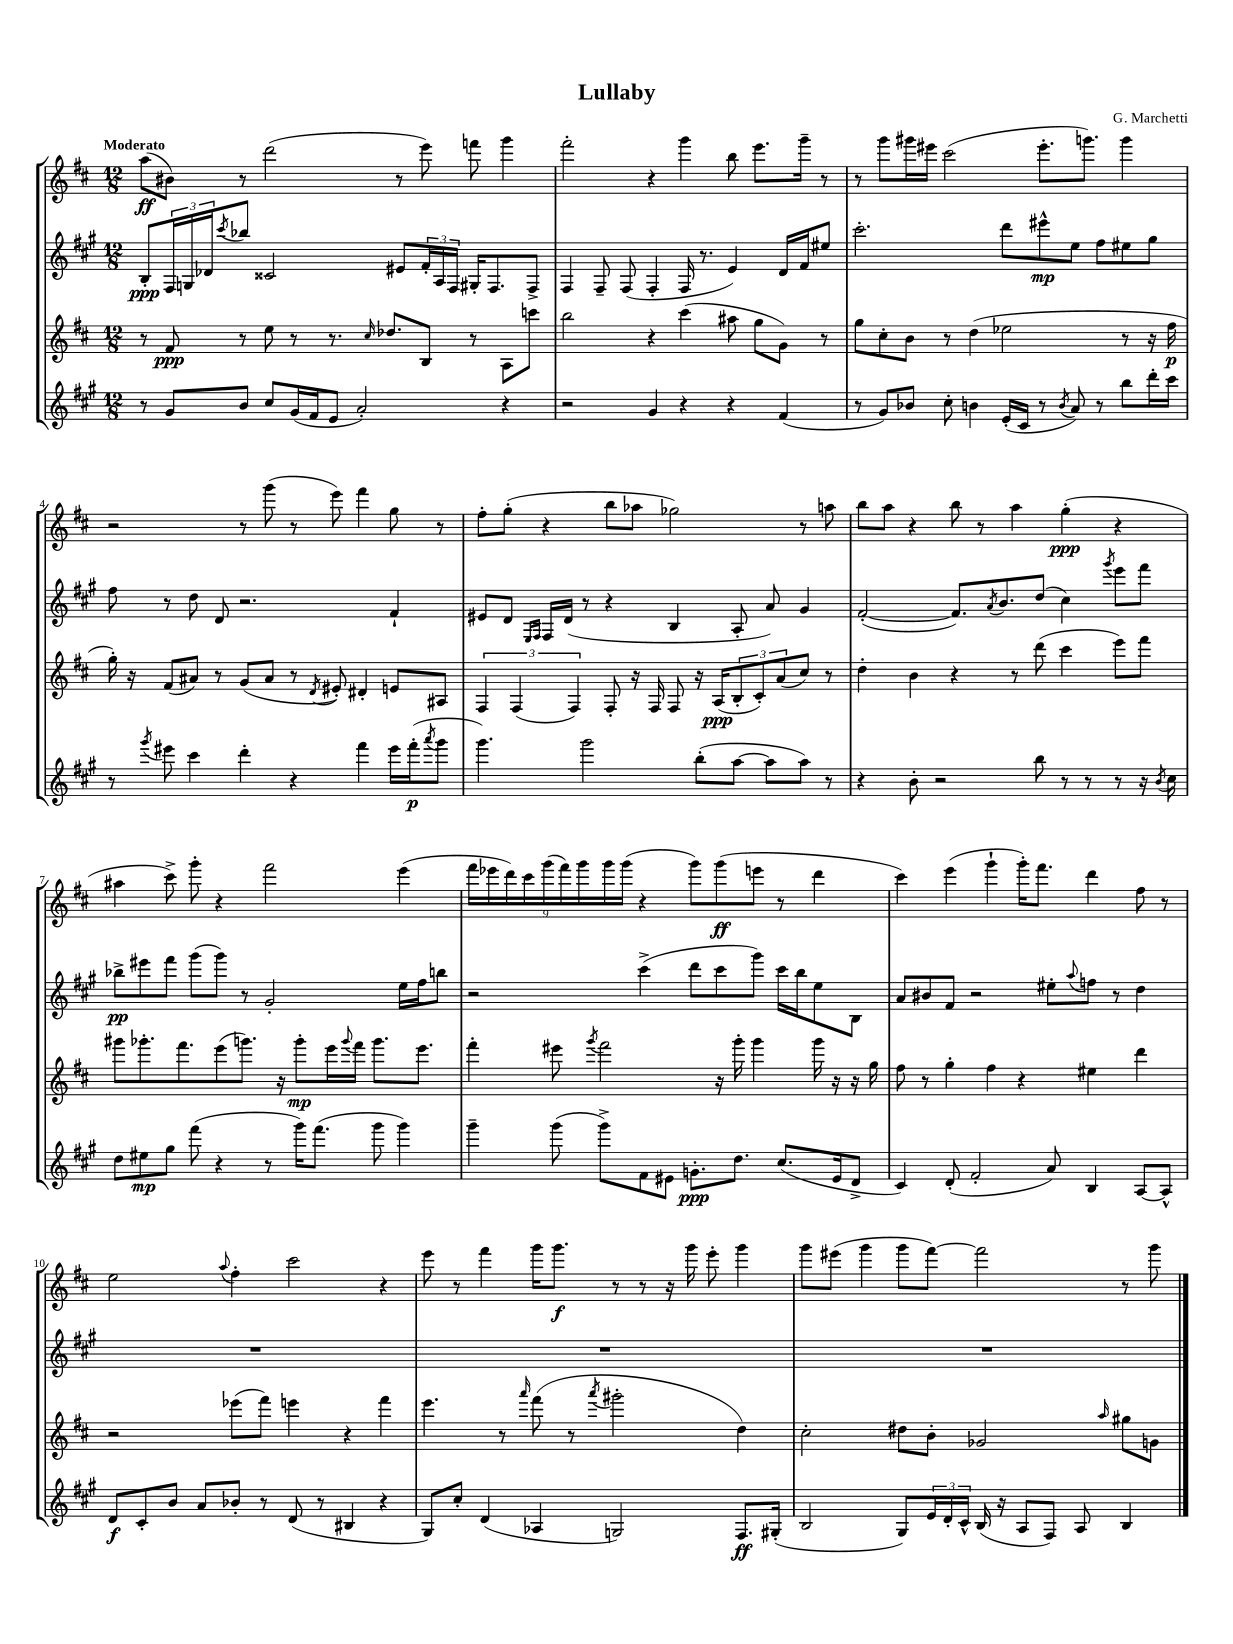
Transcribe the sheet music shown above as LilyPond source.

\header { title = "Lullaby" composer = "G. Marchetti" }
<<
\new StaffGroup <<
\new Staff = "s0" {
    \clef treble \key d \major \numericTimeSignature \time 12/8 \tempo "Moderato"
    a''8\ff( bis'8) r8 d'''2( r8 e'''8) f'''8 g'''4 |
    fis'''2-. r4 g'''4 b''8 e'''8. g'''16-- r8 |
    r8 g'''8 gis'''16 eis'''16 cis'''2( eis'''8.-. g'''8.) g'''4 |
    r2 r8 g'''8( r8 e'''8) fis'''4 g''8 r8 |
    fis''8-. g''8-.( r4 b''8 aes''8 ges''2) r8 a''8 |
    b''8 a''8 r4 b''8 r8 a''4 g''4-.\ppp( r4 |
    ais''4 cis'''8->) g'''8-. r4 fis'''2 e'''4( |
    \tuplet 9/8 { fis'''16 ees'''16 d'''16) cis'''16 g'''16( fis'''16) g'''16 g'''16 g'''16( } r4 g'''8) g'''8\ff( e'''8 r8 d'''4 |
    cis'''4) e'''4( g'''4-! g'''16-.) fis'''8. d'''4 fis''8 r8 |
    e''2 \appoggiatura { a''8 } fis''4-. cis'''2 r4 |
    e'''8 r8 fis'''4 g'''16 g'''8.\f r8 r8 r16 g'''16 e'''8-. g'''4 |
    g'''8 eis'''8( g'''4 g'''8 fis'''8~) fis'''2 r8 g'''8 \bar "|." |
}
\new Staff = "s1" {
    \clef treble \key a \major \numericTimeSignature \time 12/8
    b8-.\ppp \tuplet 3/2 { fis16 g16 des'16 } \acciaccatura { cis'''8 } bes''8 cisis'2 eis'8 \tuplet 3/2 { fis'16-. a16 fis16 } gis16-. fis8. fis8-> |
    fis4 fis8-- fis8( fis4-. fis16 r8. e'4) d'16 fis'16 eis''8 |
    cis'''2.-. d'''8 eis'''8-^\mp e''8 fis''8 eis''8 gis''8 |
    fis''8 r8 d''8 d'8 r2. fis'4-! |
    eis'8 d'8 \grace { e16 fis16 } fis16 d'16( r8 r4 b4 a8-. a'8) gis'4 |
    fis'2~-.( fis'8.) \acciaccatura { a'8 } b'8. d''8( cis''4) \acciaccatura { gis'''8 } e'''8 fis'''8 |
    bes''8->\pp eis'''8 fis'''8 gis'''8( gis'''8) r8 gis'2-. e''16 fis''16 b''8 |
    r2 cis'''4->( d'''8 cis'''8 gis'''8) cis'''16 b''16 e''8 b8 |
    a'8 bis'8 fis'8 r2 eis''8-. \appoggiatura { a''8 } f''8 r8 d''4 |
    R1. |
    R1. |
    R1. \bar "|." |
}
\new Staff = "s2" {
    \clef treble \key d \major \numericTimeSignature \time 12/8
    r8 fis'8\ppp r8 e''8 r8 r8. \grace { cis''16 } des''8. b8 r8 a8 c'''8 |
    b''2 r4 cis'''4( ais''8 g''8 g'8) r8 |
    g''8 cis''8-. b'8 r8 d''4( ees''2 r8 r16 fis''16\p |
    g''16-.) r16 fis'8( ais'8) r8 g'8( ais'8 r8 \acciaccatura { d'8 } eis'8-.) dis'4-. e'8 ais8 |
    \tuplet 3/2 { fis4 fis4( fis4) } fis8-. r16 fis16 fis8 r16 a16\ppp( \tuplet 3/2 { b8-. cis'8-.) a'8( } cis''8) r8 |
    d''4-. b'4 r4 r8 d'''8( cis'''4 e'''8) fis'''8 |
    gis'''8 ges'''8.-. fis'''8. e'''8( g'''8.) r16 g'''8-.\mp e'''16 \appoggiatura { g'''8 } fis'''16 g'''8. e'''8. |
    fis'''4-. eis'''8 \acciaccatura { g'''8 } fis'''2 r16 g'''16-. g'''4 g'''16 r16 r16 g''16 |
    fis''8 r8 g''4-. fis''4 r4 eis''4 d'''4 |
    r2 ees'''8( fis'''8) e'''4 r4 fis'''4 |
    e'''4. r8 \grace { a'''16 } fis'''8( r8 \acciaccatura { a'''8 } gis'''2-. d''4) |
    cis''2-. dis''8 b'8-. ges'2 \grace { a''16 } gis''8 g'8 \bar "|." |
}
\new Staff = "s3" {
    \clef treble \key a \major \numericTimeSignature \time 12/8
    r8 gis'8 b'8 cis''8 gis'16( fis'16 e'8 a'2-.) r4 |
    r2 gis'4 r4 r4 fis'4( |
    r8 gis'8) bes'8 cis''8-. b'4 e'16-.( cis'16 r8 \acciaccatura { b'8 } a'8) r8 b''8 d'''16-. cis'''16 |
    r8 \acciaccatura { gis'''8 } eis'''8 cis'''4 d'''4-. r4 fis'''4 eis'''16 fis'''16-.\p( \acciaccatura { a'''8 } gis'''8 |
    gis'''4.) gis'''2 b''8-.( a''8~ a''8 a''8) r8 |
    r4 b'8-. r2 b''8 r8 r8 r8 r16 \acciaccatura { b'8 } cis''16 |
    d''8 eis''8\mp gis''8 fis'''8( r4 r8 gis'''16) fis'''8.( gis'''8 gis'''4) |
    gis'''4-- gis'''8( gis'''8->) fis'8 eis'8 g'8.-.\ppp d''8. cis''8.( eis'16 d'8-> |
    cis'4) d'8-.( fis'2-. a'8) b4 a8~ a8-^ |
    d'8\f cis'8-. b'8 a'8 bes'8-. r8 d'8( r8 bis4 r4 |
    gis8) cis''8-. d'4( aes4 g2) fis8.\ff gis16-.( |
    b2 gis8) \tuplet 3/2 { e'16 d'16-. cis'16-^ } b16( r16 a8 fis8) a8 b4 \bar "|." |
}
>>
>>
